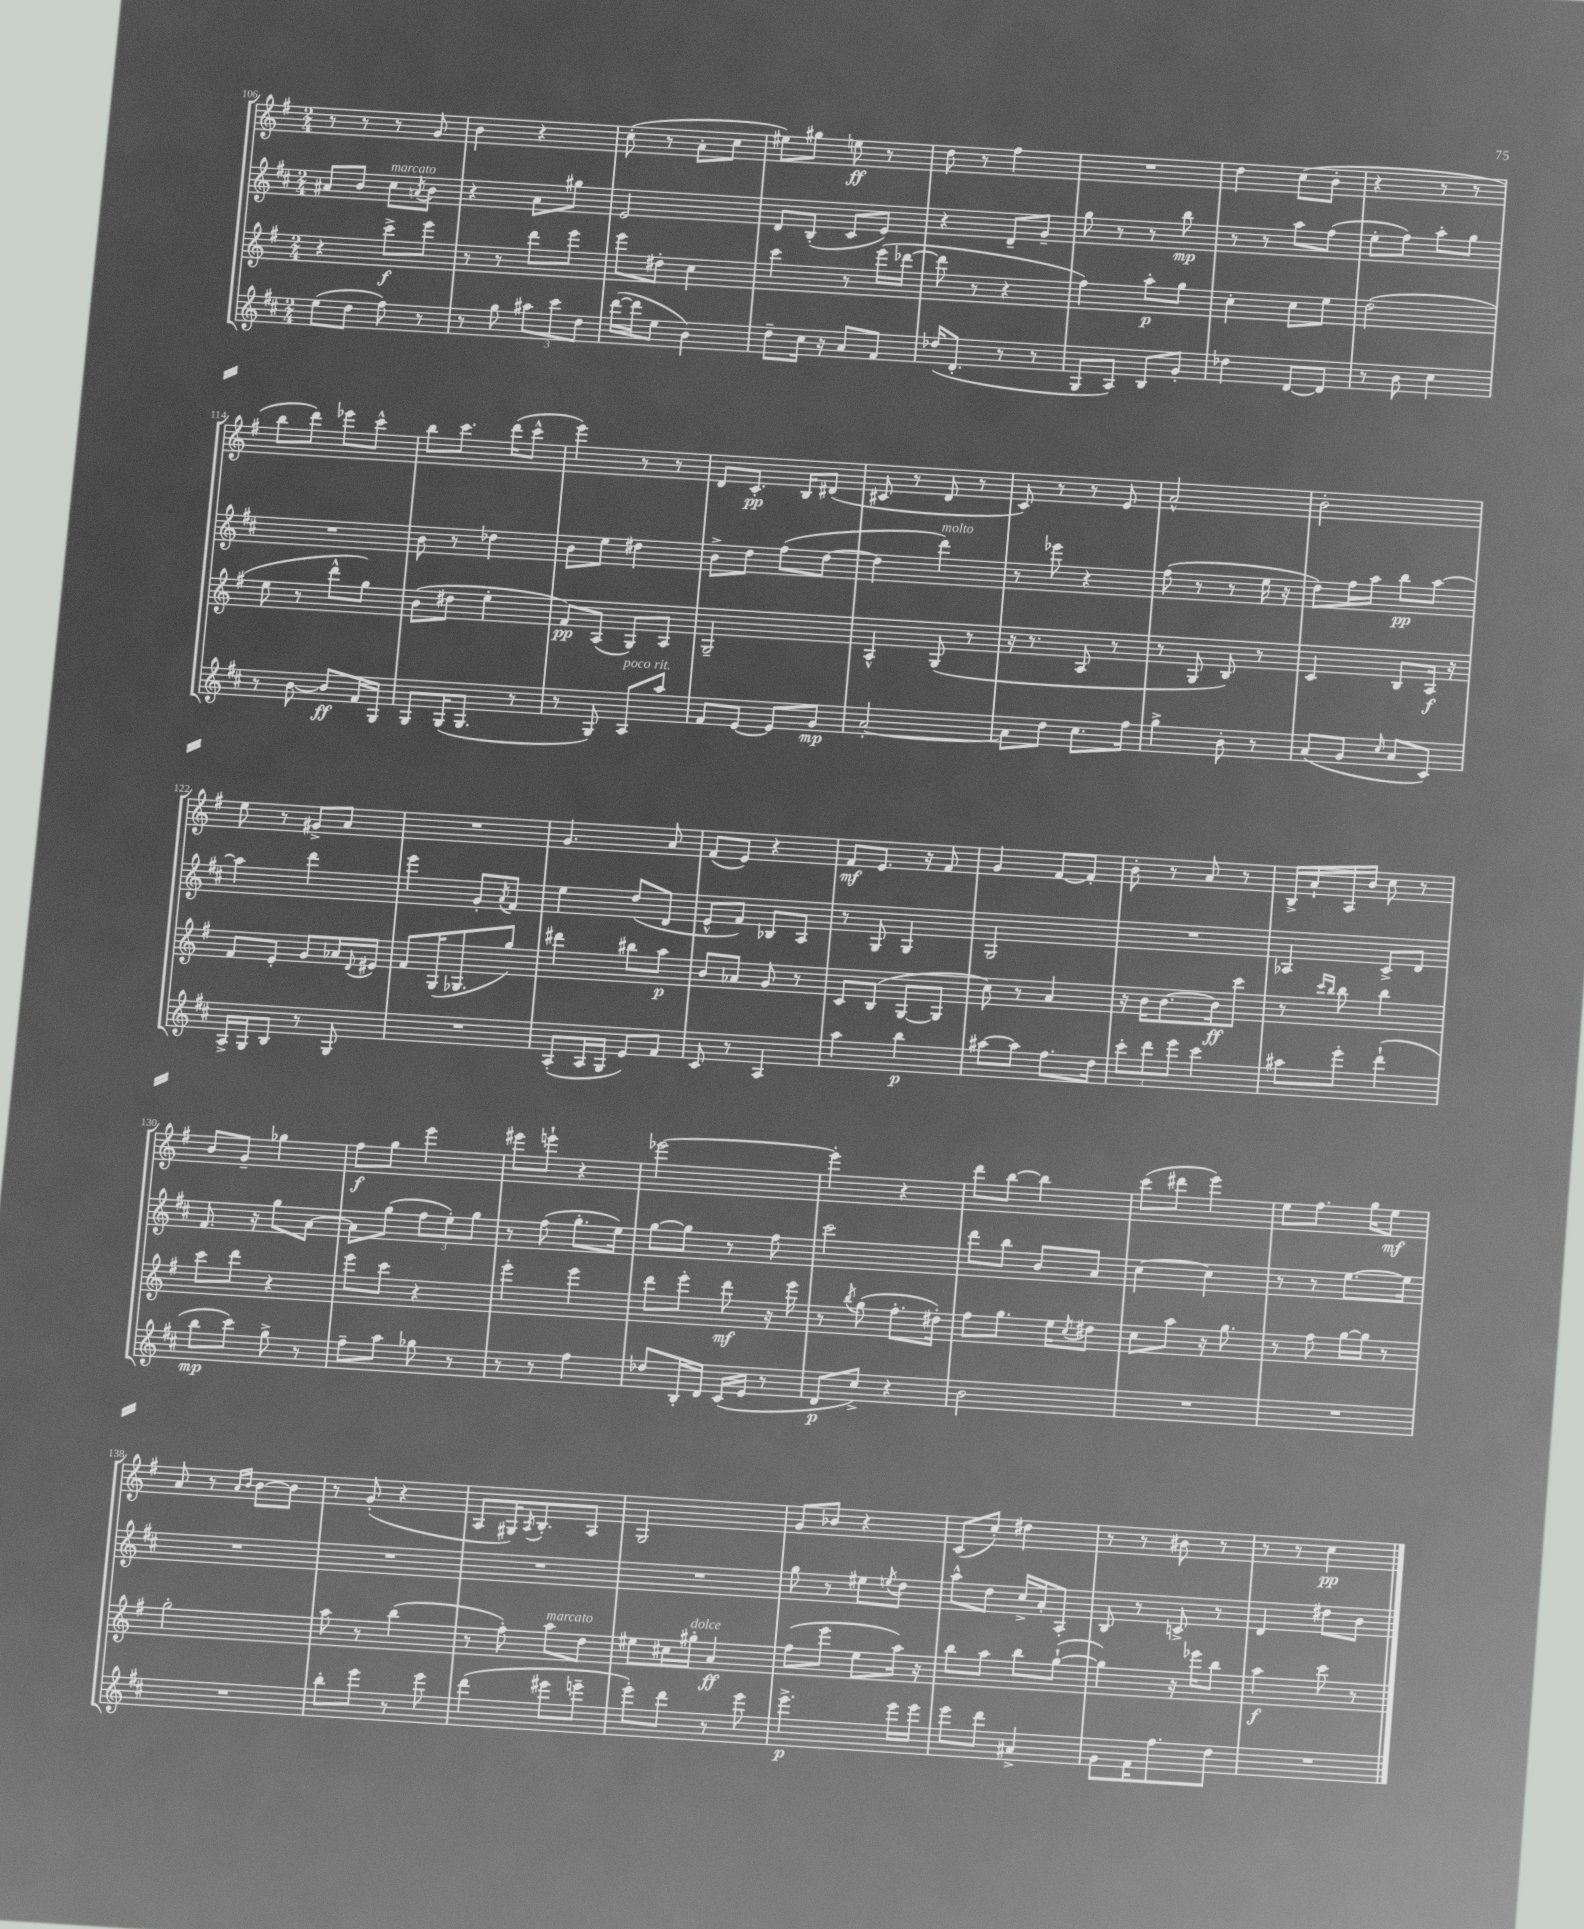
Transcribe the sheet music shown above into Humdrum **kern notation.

**kern	**dynam	**kern	**dynam	**kern	**dynam	**kern	**dynam
*part4	*part4	*part3	*part3	*part2	*part2	*part1	*part1
*staff4	*staff4	*staff3	*staff3	*staff2	*staff2	*staff1	*staff1
*clefG2	*	*clefG2	*	*clefG2	*	*clefG2	*
*k[f#c#]	*	*k[f#]	*	*k[f#c#]	*	*k[f#]	*
*M2/4	*	*M2/4	*	*M2/4	*	*M2/4	*
=106	=106	=106	=106	=106	=106	=106	=106
(8ee\L	.	4r	.	8a#X/L	.	8r	.
8dd\J	.	.	.	8b/J	.	8r	.
!	!	!	!	!LO:TX:a:i:t=marcato	!	!	!
8ff#\)	.	8ccc^\L	f	8cc#\L	.	8r	.
.	.	.	.	8qan/	.	.	.
8r	.	8eee\J	.	8b\J	.	8g/	.
=107	=107	=107	=107	=107	=107	=107	=107
8r	.	8r	.	4r	.	4b\	.
8gg\	.	8r	.	.	.	.	.
12aa#X\L	.	8ddd\L	.	8a\L	.	4r	.
12ccc#\	.	.	.	.	.	.	.
.	.	8eee\J	.	8gg#X\J	.	.	.
12dd\J	.	.	.	.	.	.	.
=108	=108	=108	=108	=108	=108	=108	=108
([16ddd\LL	.	8eee\L	.	2e/	.	(8cc'\	.
16ddd\J]	.	.	.	.	.	.	.
8ee\J	.	8dd#X'\J	.	.	.	8r	.
4b\)	.	4cc\	.	.	.	8a'\L	.
.	.	.	.	.	.	8cc\J	.
=109	=109	=109	=109	=109	=109	=109	=109
8dd~\L	.	4ccc\	.	8d/L	.	8ee#X\L)	.
16cc#\Jk	.	.	.	(8B'/J	.	8gg#X\J	.
16r	.	.	.	.	.	.	.
8a/L	.	8r	.	8c#/L	.	8een\	ff
8f#/J	.	(16eee\LL	.	8e/J)	.	8r	.
.	.	[16ddd-X\JJ	.	.	.	.	.
=110	=110	=110	=110	=110	=110	=110	=110
(16dd-X/KL	.	8ddd-\]	.	4r	.	8dd\	.
8.d'/J	.	.	.	.	.	.	.
.	.	8r	.	.	.	8r	.
8r	.	4r	.	8d~/L	.	4ff#\	.
8r	.	.	.	8g~/J	.	.	.
=111	=111	=111	=111	=111	=111	=111	=111
8G/L	.	4ff#\)	.	8gg\	.	2r	.
8A/J)	.	.	.	8r	.	.	.
8B/L	.	8aa'\L	p	8r	.	.	.
8g'/J	.	8gg\J	.	8bb\	mp	.	.
=112	=112	=112	=112	=112	=112	=112	=112
4dd-X\	.	4cc'\	.	8r	.	4dd\	.
.	.	.	.	8r	.	.	.
[8d/L	.	8cc\L	.	8aa\L	.	(8cc\L	.
8d/J]	.	8ee\J	.	(8ff#\J	.	8b'\J	.
=113	=113	=113	=113	=113	=113	=113	=113
8r	.	(2dd\	.	8ee'\L	.	4r	.
8b\	.	.	.	8ff#\J)	.	.	.
4cc#\	.	.	.	8aa'\L	.	8r	.
.	.	.	.	8gg\J	.	8r	.
!!LO:LB:g=z
=114	=114	=114	=114	=114	=114	=114	=114
8r	.	8ee\	.	2r	.	8bb\L	.
[8b\	.	8r	.	.	.	8ddd\J)	.
8b/L]	ff	8ddd^^\L	.	.	.	8eee-X\L	.
16f#/L	.	8gg\J)	.	.	.	8ccc^^\J	.
16G/JJ	.	.	.	.	.	.	.
=115	=115	=115	=115	=115	=115	=115	=115
8G/L	.	(8b\L	.	8b\	.	8bb\L	.
(16G/K	.	8dd#X\J	.	8r	.	8.ccc\J	.
8.G/J	.	.	.	.	.	.	.
.	.	4ee'\	.	4dd-X\	.	.	.
.	.	.	.	.	.	(16ddd\KL	.
8r	.	.	.	.	.	8ccc^^\J	.
=116	=116	=116	=116	=116	=116	=116	=116
8r	.	8f#/L)	pp	8b\L	.	4eee\)	.
8G/)	.	(8A/J	.	8ee\J	.	.	.
!LO:TX:a:i:t=poco rit.	!	!	!	!	!	!	!
8A/L	.	8G/L)	.	4dd#X\	.	8r	.
8aa/J	.	8A/J	.	.	.	8r	.
=117	=117	=117	=117	=117	=117	=117	=117
8f#/L	.	2G~/	.	8b^\L	.	8d/L	.
[8e/J	.	.	.	8dd\J	.	8.c'/J	pp
8e/L]	.	.	.	(8ff#\L	.	.	.
.	.	.	.	.	.	16B/KL	.
8g/J	mp	.	.	[8dd\J	.	(8d#X/J	.
=118	=118	=118	=118	=118	=118	=118	=118
[2a'/	.	4A^^/	.	4dd\]	.	8c#X/	.
.	.	.	.	.	.	8r	.
!	!	!	!	!LO:TX:a:i:t=molto	!	!	!
.	.	(8G/	.	4ddd\)	.	8d/	.
.	.	8r	.	.	.	8r	.
=119	=119	=119	=119	=119	=119	=119	=119
8a\L]	.	16r	.	8r	.	8c/)	.
.	.	8.r	.	.	.	.	.
8dd\J	.	.	.	8eee-X\	.	8r	.
8.cc#\L	.	8A/	.	4r	.	8r	.
.	.	8r	.	.	.	8e/	.
16ff#\Jk	.	.	.	.	.	.	.
=120	=120	=120	=120	=120	=120	=120	=120
4gg^\	.	8r	.	(8ff#\	.	2a^^/	.
.	.	8G/	.	8r	.	.	.
8b'\	.	8B/)	.	8r	.	.	.
8r	.	8r	.	16ee\	.	.	.
.	.	.	.	16r	.	.	.
=121	=121	=121	=121	=121	=121	=121	=121
(8a/L	.	4c/	.	8dd\L)	.	2b'\	.
8g/J	.	.	.	16ff#\L	.	.	.
.	.	.	.	16aa\JJ	.	.	.
16qqcc#/	.	.	.	.	.	.	.
8a/L	.	8B/L	.	8bb\L	pp	.	.
8c#/J)	.	16A/Jk	f	[8aa\J	.	.	.
.	.	16r	.	.	.	.	.
!!LO:LB:g=z
=122	=122	=122	=122	=122	=122	=122	=122
16A^/LL	.	8f#/L	.	4aa\]	.	8ee\	.
16G/J	.	.	.	.	.	.	.
8B/J	.	8e'/J	.	.	.	8r	.
8r	.	8g/L	.	4ddd\	.	8g#X^/L	.
8G/	.	16a-X/L	.	.	.	8a/J	.
.	.	8qqd/	.	.	.	.	.
.	.	16e#X/JJ	.	.	.	.	.
=123	=123	=123	=123	=123	=123	=123	=123
2r	.	8f#/L	.	4eee\	.	2r	.
.	.	(16G/K	.	.	.	.	.
.	.	8.G-X/	.	.	.	.	.
.	.	.	.	8g'/L	.	.	.
.	.	.	.	8qa/	.	.	.
.	.	8gg/J)	.	8f#/J	.	.	.
=124	=124	=124	=124	=124	=124	=124	=124
(8A'/L	.	4ddd#X\	.	4ee\	.	4.g/	.
16A/L	.	.	.	.	.	.	.
16G/JJ	.	.	.	.	.	.	.
8e/L)	.	8bb#X\L	.	(8dd/L	.	.	.
8f#/J	.	8aa\J	p	8d/J	.	8a/	.
=125	=125	=125	=125	=125	=125	=125	=125
8c#/	.	8b/L	.	8e^^/L	.	(8f#/L	.
8r	.	8a-X/J	.	8f#/J)	.	8e/J)	.
4A/	.	8g/	.	8B-X/L	.	4r	.
.	.	8r	.	8A/J	.	.	.
=126	=126	=126	=126	=126	=126	=126	=126
4aa\	.	8c/L	.	8r	.	8f#/L	mf
.	.	(8B/J	.	8G/	.	8.e/J	.
4bb\	p	[8G/L	.	4G/	.	.	.
.	.	.	.	.	.	16r	.
.	.	8G/J]	.	.	.	8f#/	.
=127	=127	=127	=127	=127	=127	=127	=127
[8aa#X\L	.	8cc\)	.	2G/	.	4g/	.
8aa#\J]	.	8r	.	.	.	.	.
8.ff#\L	.	4a/	.	.	.	[8f#/L	.
.	.	.	.	.	.	8f#'/J]	.
16dd\Jk	.	.	.	.	.	.	.
=128	=128	=128	=128	=128	=128	=128	=128
12ccc#'\L	.	16r	.	2r	.	8b'\	.
.	.	16b\KL	.	.	.	.	.
12ddd\	.	.	.	.	.	.	.
.	.	[8.b\	.	.	.	8r	.
12eee\J	.	.	.	.	.	.	.
4ccc#\	.	.	.	.	.	8a/	.
.	.	16b\k]	ff	.	.	.	.
.	.	8ccc\J	.	.	.	8r	.
=129	=129	=129	=129	=129	=129	=129	=129
8aa#X\L	.	8r	.	4A-X/	.	16B^/LL	.
.	.	.	.	.	.	16a`/	.
.	.	16qqccc/LL	.	.	.	.	.
.	.	16qqbb/JJ	.	.	.	.	.
8eee'\J	.	8bb\	.	.	.	16A/	.
.	.	.	.	.	.	16b/JJ	.
(4ddd`\	.	4bb\	.	8c#^/L	.	8cc\	.
.	.	.	.	8d/J	.	8r	.
!!LO:LB:g=z
=130	=130	=130	=130	=130	=130	=130	=130
8bb\L	mp	8ccc\L	.	8.f#/	.	8b/L	.
8ccc#\J)	.	8ddd\J	.	.	.	8g~/J	.
.	.	.	.	16r	.	.	.
8gg^\	.	4r	.	8gg\L	.	4gg-X\	.
8r	.	.	.	[8a\J	.	.	.
=131	=131	=131	=131	=131	=131	=131	=131
8ff#~\L	.	8eee\L	.	8a\L]	.	8ff#\L	f
8aa\J	.	8ccc\J	.	(8gg\J	.	8gg\J	.
8gg-X\	.	4r	.	12ff#\L	.	4eee\	.
.	.	.	.	12ee'\)	.	.	.
8r	.	.	.	.	.	.	.
.	.	.	.	12gg\J	.	.	.
=132	=132	=132	=132	=132	=132	=132	=132
8r	.	4eee'\	.	8r	.	8eee#X\L	.
8r	.	.	.	(8ff#\	.	8eeen`\J	.
4ff#\	.	4eee\	.	8.gg'\L	.	4r	.
.	.	.	.	16ee\Jk)	.	.	.
=133	=133	=133	=133	=133	=133	=133	=133
8dd-X/L	.	8ddd\L	.	[8gg\L	.	[2eee-X\	.
16B'/L	.	8eee'\J	.	8gg\J]	.	.	.
16d/JJ	.	.	.	.	.	.	.
(16c#/LL	.	8ddd\	mf	8r	.	.	.
16e/JJ	.	.	.	.	.	.	.
8r	.	16r	.	8ff#\	.	.	.
.	.	16eee\	.	.	.	.	.
=134	=134	=134	=134	=134	=134	=134	=134
8d/L	p	8r	.	2ccc#\	.	4eee-'\]	.
.	.	8qbb/	.	.	.	.	.
8cc#^/J)	.	(8gg\	.	.	.	.	.
4r	.	8.ff#'\L	.	.	.	4r	.
.	.	16dd#X'\Jk)	.	.	.	.	.
=135	=135	=135	=135	=135	=135	=135	=135
2b\	.	8ff#\L	.	8ddd\L	.	8ddd\L	.
.	.	8.gg\J	.	8bb\J	.	[8bb\J	.
.	.	.	.	8b/L	.	4bb\]	.
.	.	16ee\KL	.	.	.	.	.
.	.	8qcc/	.	.	.	.	.
.	.	8dd#X\J	.	8a/J	.	.	.
=136	=136	=136	=136	=136	=136	=136	=136
2r	.	8cc\L	.	[4cc#\	.	(8ccc\L	.
.	.	8aa\J	.	.	.	8ddd#X\J	.
.	.	16r	.	4cc#\]	.	4eee\)	.
.	.	8.gg\	.	.	.	.	.
=137	=137	=137	=137	=137	=137	=137	=137
2r	.	8r	.	8r	.	8ee\L	.
.	.	8ff#\	.	8r	.	8.ff#\J	.
.	.	[16gg\LL	.	[8.ee\L	.	.	.
.	.	16gg\JJ]	.	.	.	16gg\KL	.
.	.	8r	.	.	.	8ee\J	mf
.	.	.	.	16ee\Jk]	.	.	.
!!LO:LB:g=z
=138	=138	=138	=138	=138	=138	=138	=138
2r	.	2gg'\	.	2r	.	8a/	.
.	.	.	.	.	.	8r	.
.	.	.	.	.	.	16qqa/LL	.
.	.	.	.	.	.	16qqb/JJ	.
.	.	.	.	.	.	[8b\L	.
.	.	.	.	.	.	8b\J]	.
=139	=139	=139	=139	=139	=139	=139	=139
8bb'\L	.	8aa\	.	2r	.	8r	.
8eee\J	.	8r	.	.	.	(8g'/	.
8r	.	(4bb\	.	.	.	4r	.
8eee\	.	.	.	.	.	.	.
=140	=140	=140	=140	=140	=140	=140	=140
(4ddd\	.	8r	.	2r	.	8A/L	.
.	.	8ff#'\)	.	.	.	16G#X/K)	.
.	.	.	.	.	.	8qA/	.
.	.	.	.	.	.	8.B'/	.
!	!	!LO:TX:a:i:t=marcato	!	!	!	!	!
8eee#X\L	.	8aa\L	.	.	.	.	.
8eeen~\J	.	8dd\J	.	.	.	8A/J	.
=141	=141	=141	=141	=141	=141	=141	=141
8eee'\L)	.	8ee#X\L	.	2r	.	2G/	.
8ddd\J	.	16cc#X\L	.	.	.	.	.
!	!	!LO:TX:a:i:t=dolce	!	!	!	!	!
.	.	16gg#X'\JJ	.	.	.	.	.
8r	.	4a/	ff	.	.	.	.
8eee\	.	.	.	.	.	.	.
=142	=142	=142	=142	=142	=142	=142	=142
4.eee^\	p	(8ff#\L	.	8gg\	.	8g/L	.
.	.	8eee\J	.	8r	.	8b-X/J	.
.	.	8ee\L	.	8ee#X\L	.	4r	.
.	.	.	.	8qeen/	.	.	.
16eee\LL	.	16aa\Jk)	.	8dd\J	.	.	.
16eee\JJ	.	16r	.	.	.	.	.
=143	=143	=143	=143	=143	=143	=143	=143
8eee\L	.	8bb\L	.	8aa^^\L	.	(8c/L	.
8ddd\J	.	8aa\J	.	8dd\J	.	8cc'/J)	.
4a#X^/	.	8bb\L	.	16cc#^/LL	.	4dd#X\	.
.	.	.	.	16a'/J	.	.	.
.	.	([8gg`\J	.	8A'/J	.	.	.
=144	=144	=144	=144	=144	=144	=144	=144
8g\L	.	4gg\])	.	8B/	.	8r	.
16f#\K	.	.	.	8r	.	8r	.
8.ff#\	.	.	.	.	.	.	.
.	.	16r	.	8cn^/	.	8b#X\	.
.	.	16eee-X\KL	.	.	.	.	.
8dd\J	.	8bb\J	.	8r	.	8r	.
=145	=145	=145	=145	=145	=145	=145	=145
2r	.	4aa\	f	4d/	.	8r	.
.	.	.	.	.	.	8r	.
.	.	8ccc\	.	8dd#X\L	.	4cc\	pp
.	.	8r	.	8b\J	.	.	.
==	==	==	==	==	==	==	==
*-	*-	*-	*-	*-	*-	*-	*-
